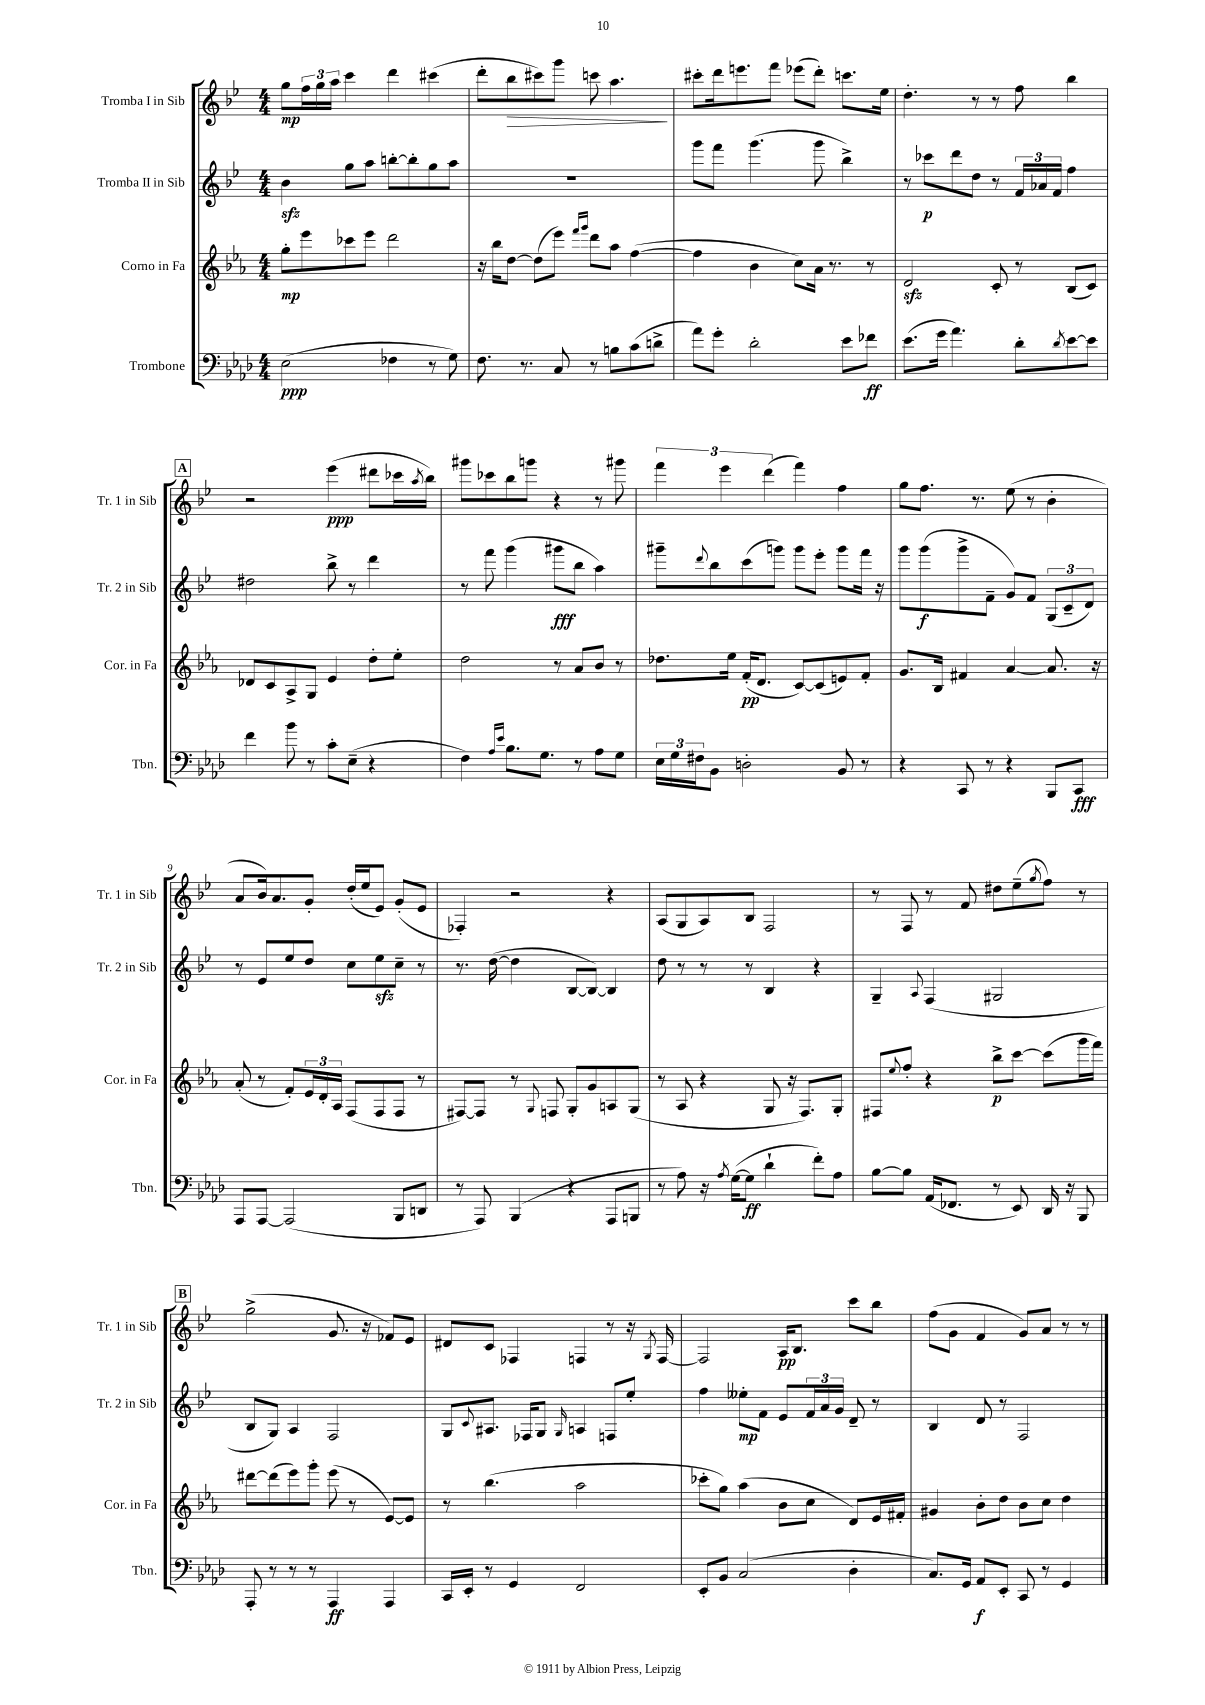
<<
\new StaffGroup <<
\new Staff = "s0" \with { instrumentName = "Tromba I in Sib" shortInstrumentName = "Tr. 1 in Sib" } {
    \clef treble \key bes \major \numericTimeSignature \time 4/4
    g''8\mp \tuplet 3/2 { f''16 g''16 a''16 } c'''4 d'''4 cis'''4( |
    d'''8-. bes''8\> cis'''8) g'''8 c'''8 a''4.\! |
    cis'''8-. d'''16 e'''8. f'''8 ees'''8( d'''8-.) c'''8. ees''16 |
    d''4.-. r8 r8 f''8 bes''4 |
    \mark \markup { \box "A" } r2 ees'''4\ppp( dis'''8 ces'''16 \acciaccatura { a''8 } bes''16) |
    gis'''8 ces'''8 bes''8 g'''8 r4 r8 gis'''8 |
    \tuplet 3/2 { f'''4 ees'''4 d'''4( } f'''4) f''4 |
    g''8 f''8. r8. ees''8( r8 bes'4-. |
    a'8 bes'16) a'8. g'8-. d''16-.( ees''16 ees'8) g'8-.( ees'8 |
    fes4-.) r2 r4 |
    a8( g8 a8) bes8 f2 |
    r8 f8 r8 f'8 dis''8 ees''8--( \acciaccatura { g''8 } f''8) r8 |
    \mark \markup { \box "B" } g''2->( g'8. r16 fes'8) ees'8 |
    dis'8 c'8 fes4 f4 r8 r16 \acciaccatura { g8 } f16~ |
    f2 a16\pp bes8. c'''8 bes''8 |
    f''8( g'8 f'4 g'8) a'8 r8 r8 \bar "|." |
}
\new Staff = "s1" \with { instrumentName = "Tromba II in Sib" shortInstrumentName = "Tr. 2 in Sib" } {
    \clef treble \key bes \major \numericTimeSignature \time 4/4
    bes'4\sfz g''8 a''8 b''8~-. b''8-. g''8 a''8 |
    R1 |
    g'''8 f'''8 g'''4.( g'''8 bes''4->) |
    r8 ces'''8\p d'''8 d''8 r8 \tuplet 3/2 { f'16 aes'16 f'16 } f''4 |
    \mark \markup { \box "A" } dis''2 bes''8-> r8 d'''4 |
    r8 f'''8 g'''4( gis'''8\fff bes''8 a''4) |
    gis'''8-- \appoggiatura { d'''8 } bes''8 c'''8( g'''8) g'''8 ees'''8-. g'''8 f'''16 r16 |
    g'''8 g'''8\f( g'''8-> f'8-- g'8) f'8 \tuplet 3/2 { g8( c'8-- d'8) } |
    r8 ees'8 ees''8 d''8 c''8 ees''8\sfz c''8-- r8 |
    r8. d''16~( d''4 bes8~ bes8~) bes4 |
    d''8 r8 r8 r8 bes4 r4 |
    g4-- \appoggiatura { a8 } f4( gis2 |
    \mark \markup { \box "B" } bes8 g8) a4 f2 |
    g8 \appoggiatura { c'8 } ais8. fes16 g8 \grace { g16 } a4 f8 ees''8-. |
    f''4 eeses''8-.\mp f'8 ees'8 \tuplet 3/2 { f'16 a'16 g'16 } d'8-- r8 |
    bes4 d'8 r8 f2 \bar "|." |
}
\new Staff = "s2" \with { instrumentName = "Corno in Fa" shortInstrumentName = "Cor. in Fa" } {
    \clef treble \key ees \major \numericTimeSignature \time 4/4
    g''8-.\mp ees'''8 ces'''8 ees'''8 d'''2 |
    r16 bes''16 d''8~ d''8( ees'''8) \grace { f'''16 g'''16 } d'''8 aes''8 f''4~( |
    f''4 bes'4 c''8) aes'16 r8. r8 |
    d'2\sfz c'8-. r8 bes8( c'8) |
    \mark \markup { \box "A" } des'8 c'8 aes8-> g8 ees'4 d''8-. ees''8-. |
    d''2 r8 aes'8 bes'8 r8 |
    des''8. ees''16 f'16-.\pp( d'8. c'8~) c'8( e'8) f'8-. |
    g'8. bes16 fis'4 aes'4~ aes'8. r16 |
    aes'8-.( r8 f'8-.) \tuplet 3/2 { ees'16 d'16-. aes16 } f8( f8 f8 r8 |
    fis8~) fis8 r8 \appoggiatura { g8 } f8 g8-. g'8 a8 g8( |
    r8 aes8 r4 g8 r16 f8.) g8-. |
    fis8 \appoggiatura { ees''8 } f''8-. r4 bes''8->\p c'''8~ c'''8( g'''16 f'''16) |
    \mark \markup { \box "B" } dis'''8~ dis'''8( ees'''8) g'''8-. ees'''8( r8 ees'8~) ees'8 |
    r8 bes''4.( aes''2 |
    ces'''8-. g''8) aes''4( bes'8 c''8 d'8) ees'16 fis'16-. |
    gis'4 bes'8-. d''8 bes'8 c''8 d''4 \bar "|." |
}
\new Staff = "s3" \with { instrumentName = "Trombone" shortInstrumentName = "Tbn." } {
    \clef bass \key aes \major \numericTimeSignature \time 4/4
    ees2\ppp( fes4 r8 g8) |
    f8. r8. c8 r8 b8 c'8( d'8-> |
    aes'8) g'8-. des'2-. ees'8 fes'8\ff |
    ees'8.( g'16 aes'4.) des'8-. \acciaccatura { des'8 } ees'8~ ees'8 |
    \mark \markup { \box "A" } f'4 bes'8 r8 c'8-. ees8--( r4 |
    f4) \grace { aes16 ees'16 } bes8. g8. r8 aes8 g8 |
    \tuplet 3/2 { ees16 g16 fis16 } bes,8 d2-. bes,8 r8 |
    r4 c,8 r8 r4 bes,,8 c,8\fff |
    aes,,8 aes,,8~ aes,,2( bes,,8 d,8 |
    r8 aes,,8) bes,,4( r4 aes,,8 b,,8 |
    r8 aes8) r16 \acciaccatura { aes8 } g16~( g8\ff des'4-! f'8-.) aes8 |
    bes8~ bes8 aes,16( fes,8. r8 ees,8) des,16 r16 bes,,8 |
    \mark \markup { \box "B" } aes,,8-. r8 r8 r8 aes,,4\ff aes,,4 |
    c,16 ees,16-. r8 g,4 f,2 |
    ees,8-. bes,8 c2( des4-. |
    c8.) g,16 aes,8\f ees,8-. c,8 r8 g,4 \bar "|." |
}
>>
>>
